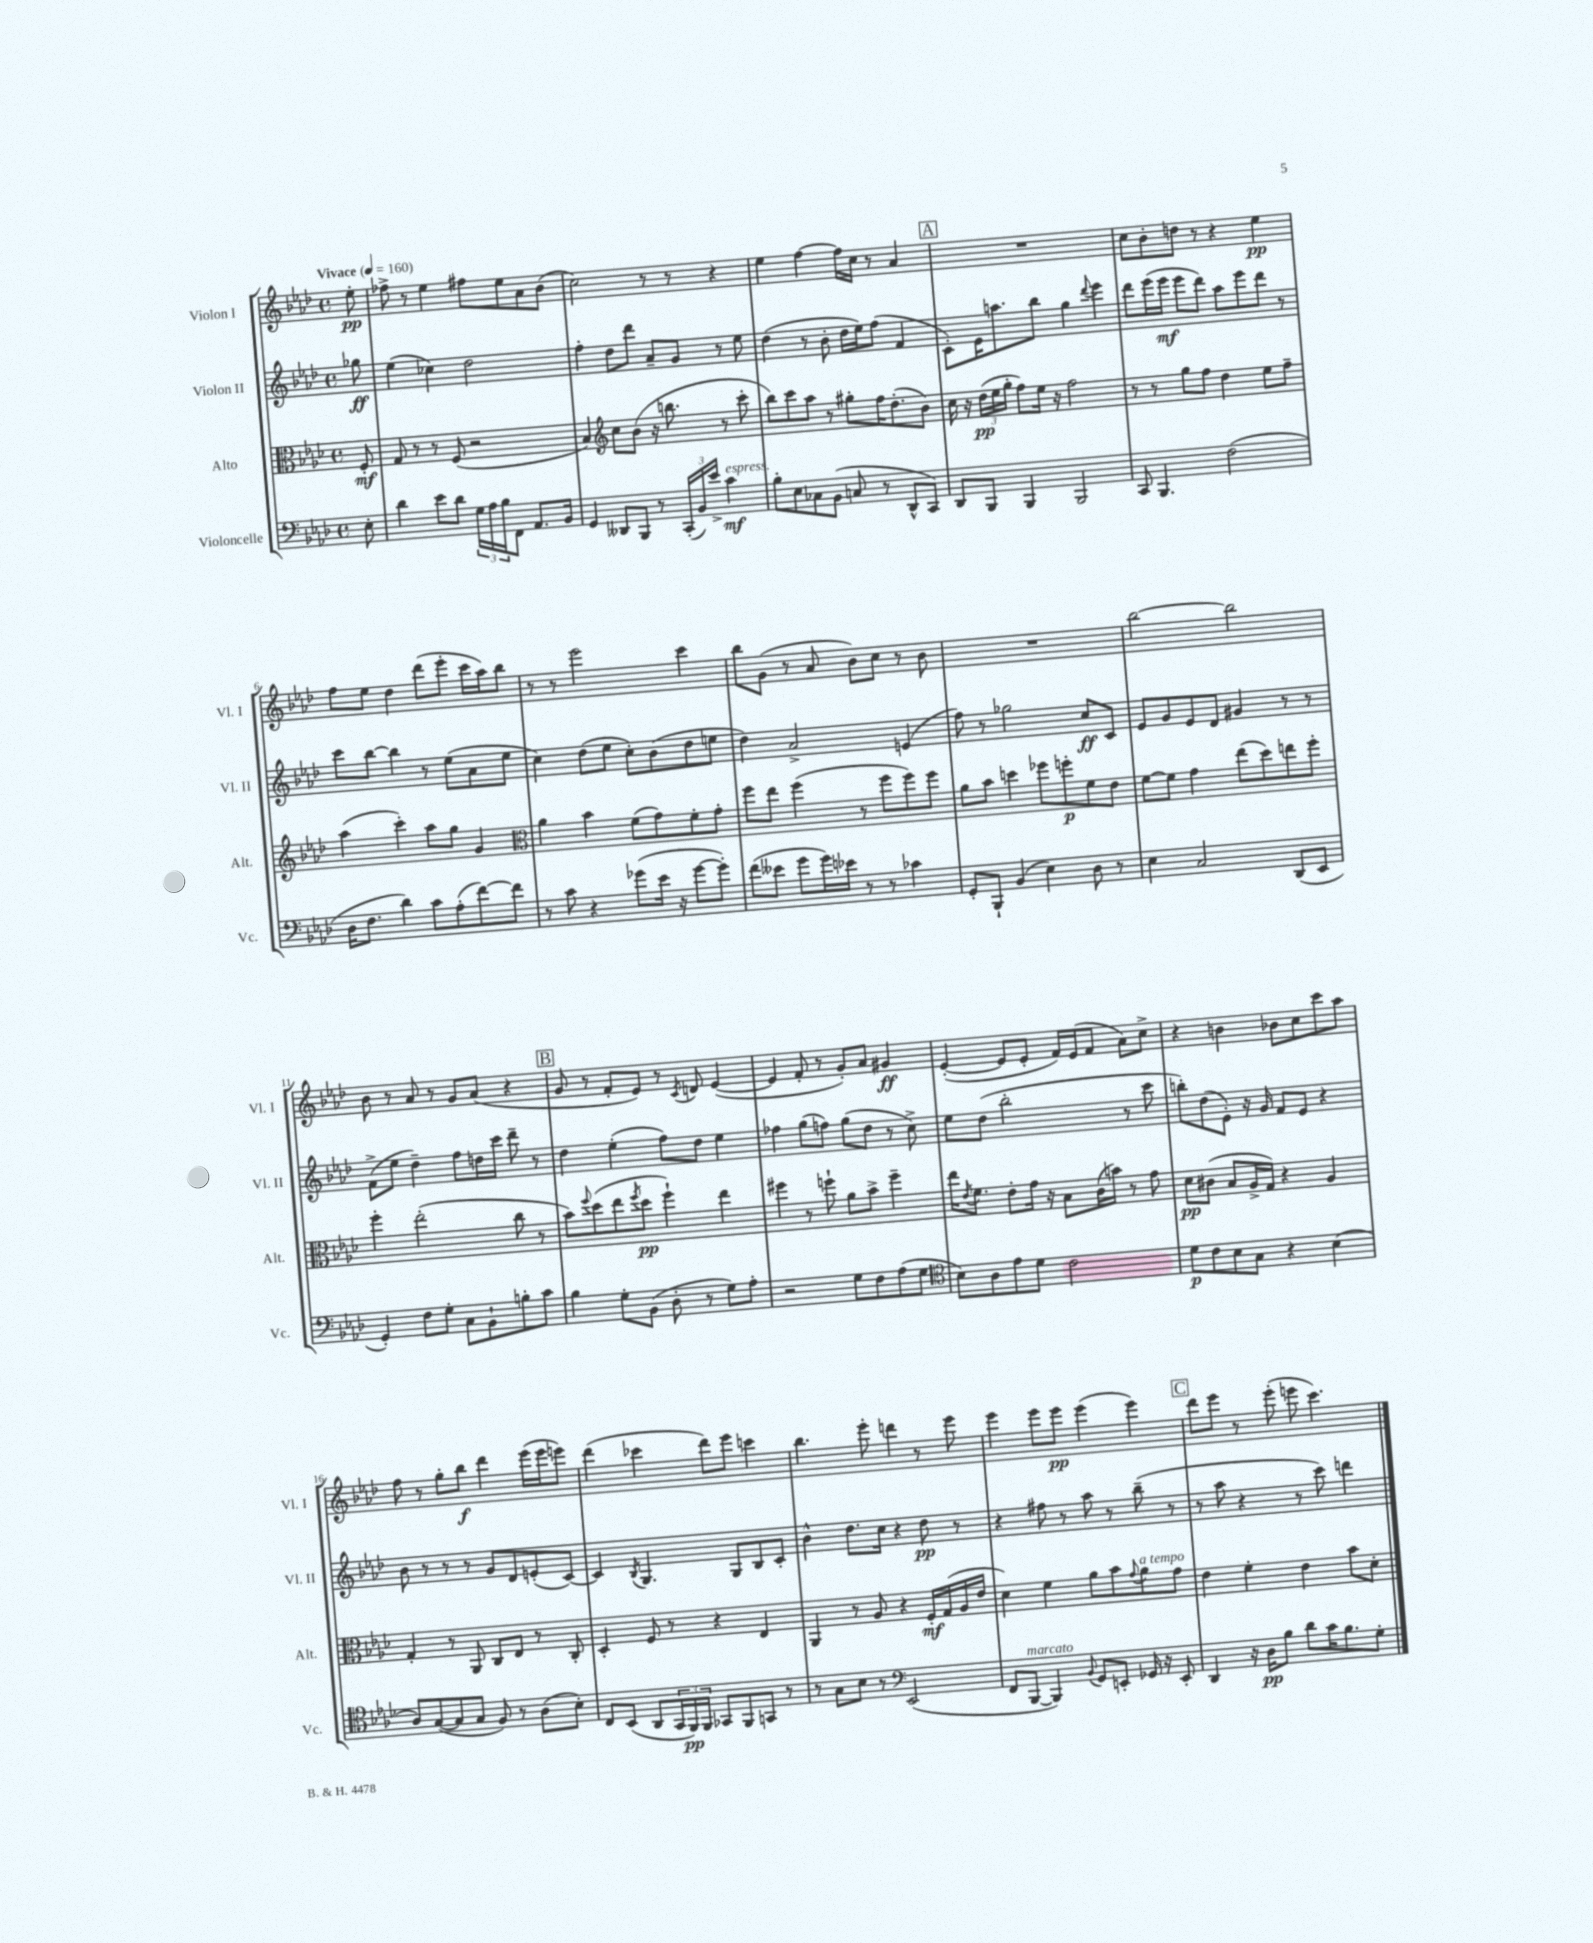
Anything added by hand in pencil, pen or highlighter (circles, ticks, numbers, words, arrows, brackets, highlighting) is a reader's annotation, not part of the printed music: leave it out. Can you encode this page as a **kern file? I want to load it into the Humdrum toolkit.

**kern	**kern	**kern	**kern
*staff4	*staff3	*staff2	*staff1
*clefF4	*clefC3	*clefG2	*clefG2
*k[b-e-a-d-]	*k[b-e-a-d-]	*k[b-e-a-d-]	*k[b-e-a-d-]
*M4/4	*M4/4	*M4/4	*M4/4
*met(c)	*met(c)	*met(c)	*met(c)
*MM160	*MM160	*MM160	*MM160
8E-'	8F'	8gg-	8ee-'
=	=	=	=
4d-	8G	(4ee-	8ff-^
.	8r	.	8r
8e-	8r	4cc-)	4ee-
8d-	(8F	.	.
24G	2r	2dd-	8ff#
24A-	.	.	.
24B-	.	.	.
8FF	.	.	8ee-
8.AA-	.	.	8a-
.	.	.	(8b-
16BB-	.	.	.
=	=	=	=
4GG	4B-)	4ff'	2cc)
*	*clefG2	*	*
8DD--	8cc	8dd-	.
8BBB-	(8b-	8ddd-	.
8r	16r	8a-~	8r
.	8.bb	.	.
(24CC'	.	8g	8r
24BB-)	.	.	.
24e-^	.	.	.
4c	8r	8r	4r
.	8ccc'	8ee-	.
=	=	=	=
8B-'	8bb-)	(4dd-	4ee-
8E-	8ccc	.	.
8C-	8aa-	8r	[4ff
(8BB-	8r	8b-'	.
8C	8gg#'	16dd-	16ff]
.	.	16ee-)	16cc
8r	16ff	(8ff	8r
.	(8.dd-'	.	.
8DD-^^	.	4f	4a-
8CC)	8b-)	.	.
=	=	=	=
8DD-	16cc	8c')	1r
.	16r	.	.
8BBB-	(24dd-	16e-	.
.	24ee-	.	.
.	.	8.aa	.
.	24gg'	.	.
4BBB-	8ff)	.	.
.	16ee-	8bb-	.
.	16r	.	.
2BBB-	2ff	4gg	.
.	.	8qqddd-	.
.	.	4eee-	.
=	=	=	=
8CC	8r	8ddd-	8cc
4.BBB-	8r	(16eee-	8b-'
.	.	16eee-	.
.	8gg	8eee-	8dd
.	8ff	8ddd-)	8r
(2F	4dd-	8aa-	4r
.	.	8eee-	.
.	8ee-	8ddd-	4ee-
.	8ff~	8r	.
=	=	=	=
16D-	(4aa-	8ccc	8ff
8.F	.	.	.
.	.	[8bb-	8ee-
4d-)	4ccc')	4bb-]	4dd-
8c	8aa-	8r	(8ddd-
(8A-'	8gg	(8ee-	8eee-'
[8f)	4g	8a-	16ccc
.	.	.	16aa-)
8f]	.	8ee-	8bb-
=	=	=	=
*	*clefC3	*	*
8r	4a-	4cc)	8r
8c	.	.	8r
4r	4b-	(8dd-	2eee-
.	.	8ee-	.
(8g-	(8f	8cc')	.
16e-	8g)	(8b-	.
16r	.	.	.
[8g-	8f'	8dd-	4ccc
8g-'])	8g'	8ee	.
=	=	=	=
(8f	8ff	4dd-)	8bb-
8e--	8ee-	.	(8g
8g	(4ff	2a-^	8r
16g)	.	.	8a-
16e-	.	.	.
8r	8r	.	8b-)
8r	8ff	.	8cc
4c-	8ff)	(4e	8r
.	8ff	.	8b-
=	=	=	=
8GG'	8a-	8ff)	1r
8BBB-`	8b-	8r	.
(4BB-	4dd	2gg-	.
4E-)	8ff-	.	.
.	8ff'	.	.
8D-	8f	8cc	.
8r	8e-	8c	.
=	=	=	=
4E-	[8f	8e-	[2bb-
.	8f]	8g	.
2C	4g	8e-	.
.	.	8d-	.
.	(8ee-	4g#	2bb-]
.	8dd-)	.	.
(8DD-	8ee	8r	.
8EE-	8ff'	8r	.
=	=	=	=
4GG')	4ff'	(8f^	8b-
.	.	8ee-	8r
8F	(2ee-'	4dd-~)	8a-
8G'	.	.	8r
8C	.	8ff	8g
8BB-`	.	16dd	(8a-
.	.	16ccc	.
8B'	8cc	8ddd-~	4r
8c	8r	8r	.
=	=	=	=
4B-	8b-)	4dd-	8g
.	8qqff	.	.
.	(8dd-	.	8r
8G'	8ee-	(4ee-'	8f'
.	8qff	.	.
(8BB-	8dd-	.	8e-)
8D-'	4ff`)	8ff)	8r
.	.	.	8qc
8r	.	8dd-	8d
8G)	4ee-	4ee-	([4e-
8A-'	.	.	.
=	=	=	=
2r	4ff#	4ff-	4e-]
.	8r	(8gg	8f'
.	8ff`	8ff)	8r
8G	8a-	(8gg	8g')
8F	8b-^	8dd-	8a-
(8A-	4ff~	8r	4g#
8G	.	8cc^)	.
=	=	=	=
*clefC4	*	*	*
8B-)	16ee-	8ee-	([4e-'
.	8qe-	.	.
.	8.f	.	.
8A-	.	(8dd-	.
8e-	8e-'	2bb-'	8e-]
8d-	16g	.	8e-'
.	16r	.	.
2c	8B-	.	16f)
.	.	.	(16e-
.	(16c	.	8f
.	16b)	.	.
.	8r	8r	8a-)
.	8g	8ccc	8cc^
=	=	=	=
8d-	8d-	8bb')	4r
8c	(8c#	(8dd-	.
8B-	8B-	8e-')	4b
8G	16A-^	16r	.
.	16G)	16g	.
4r	4r	8f	8b-
.	.	8e-	8cc
(4B-	4A-	4r	8ccc
.	.	.	8aa-
=	=	=	=
8A-)	4G'	8b-	8ff
([8G	.	8r	8r
8G]	8r	8r	8gg'
8G	8AA-	8r	8bb-
8F)	8C	8g	4ddd-
8r	8E-	8d-	.
(8A-	8r	(8e'	(16eee-
.	.	.	16eee-
8B-')	8C'	[8c)	8eee)
=	=	=	=
8C	4D-'	4c]	(4ddd-
(8BB-	.	.	.
.	.	8qB-	.
8AA-	8F	4.G	4ccc-
24GG	8r	.	.
24FF)	.	.	.
24FF	.	.	.
8GG-	4r	.	8ddd-)
8FF	.	8G	8eee-
8GG	4E-	8B-	4ccc
8r	.	8c'	.
=	=	=	=
8r	4AA-	4b-^^	4.bb-
8G	.	.	.
8B-	8r	8.dd-	.
8r	8A-	.	8eee-'
.	.	16cc	.
*clefF4	*	*	*
(2EE-	4r	4r	4ddd
.	16F'	8dd-	8r
.	(16G	.	.
.	16A-	8r	8eee-
.	16e-	.	.
=	=	=	=
8FF	4d-)	4r	4eee-
[8BBB-	.	.	.
4BBB-])	4f	8ff#	8eee-
.	.	8r	8eee-
8qqBB-	.	.	.
8GG	8a-	8aa-	(4eee-
8EE'	8b-	8r	.
.	8qqg	.	.
16GG-	8a-	(8bb-~	4eee-)
16r	.	.	.
8EE'	8g	8r	.
=	=	=	=
4DD-	4e-	8r	8ddd-
.	.	8aa-	8eee-
16r	4f'	4r	8r
16D-	.	.	.
8B-	.	.	(8eee-'
8d-	4e-	8r	8eee
16c	.	8ccc)	4.ccc)
8.B-	.	.	.
.	8b-	4ddd	.
8G'	8d-'	.	.
==	==	==	==
*-	*-	*-	*-
